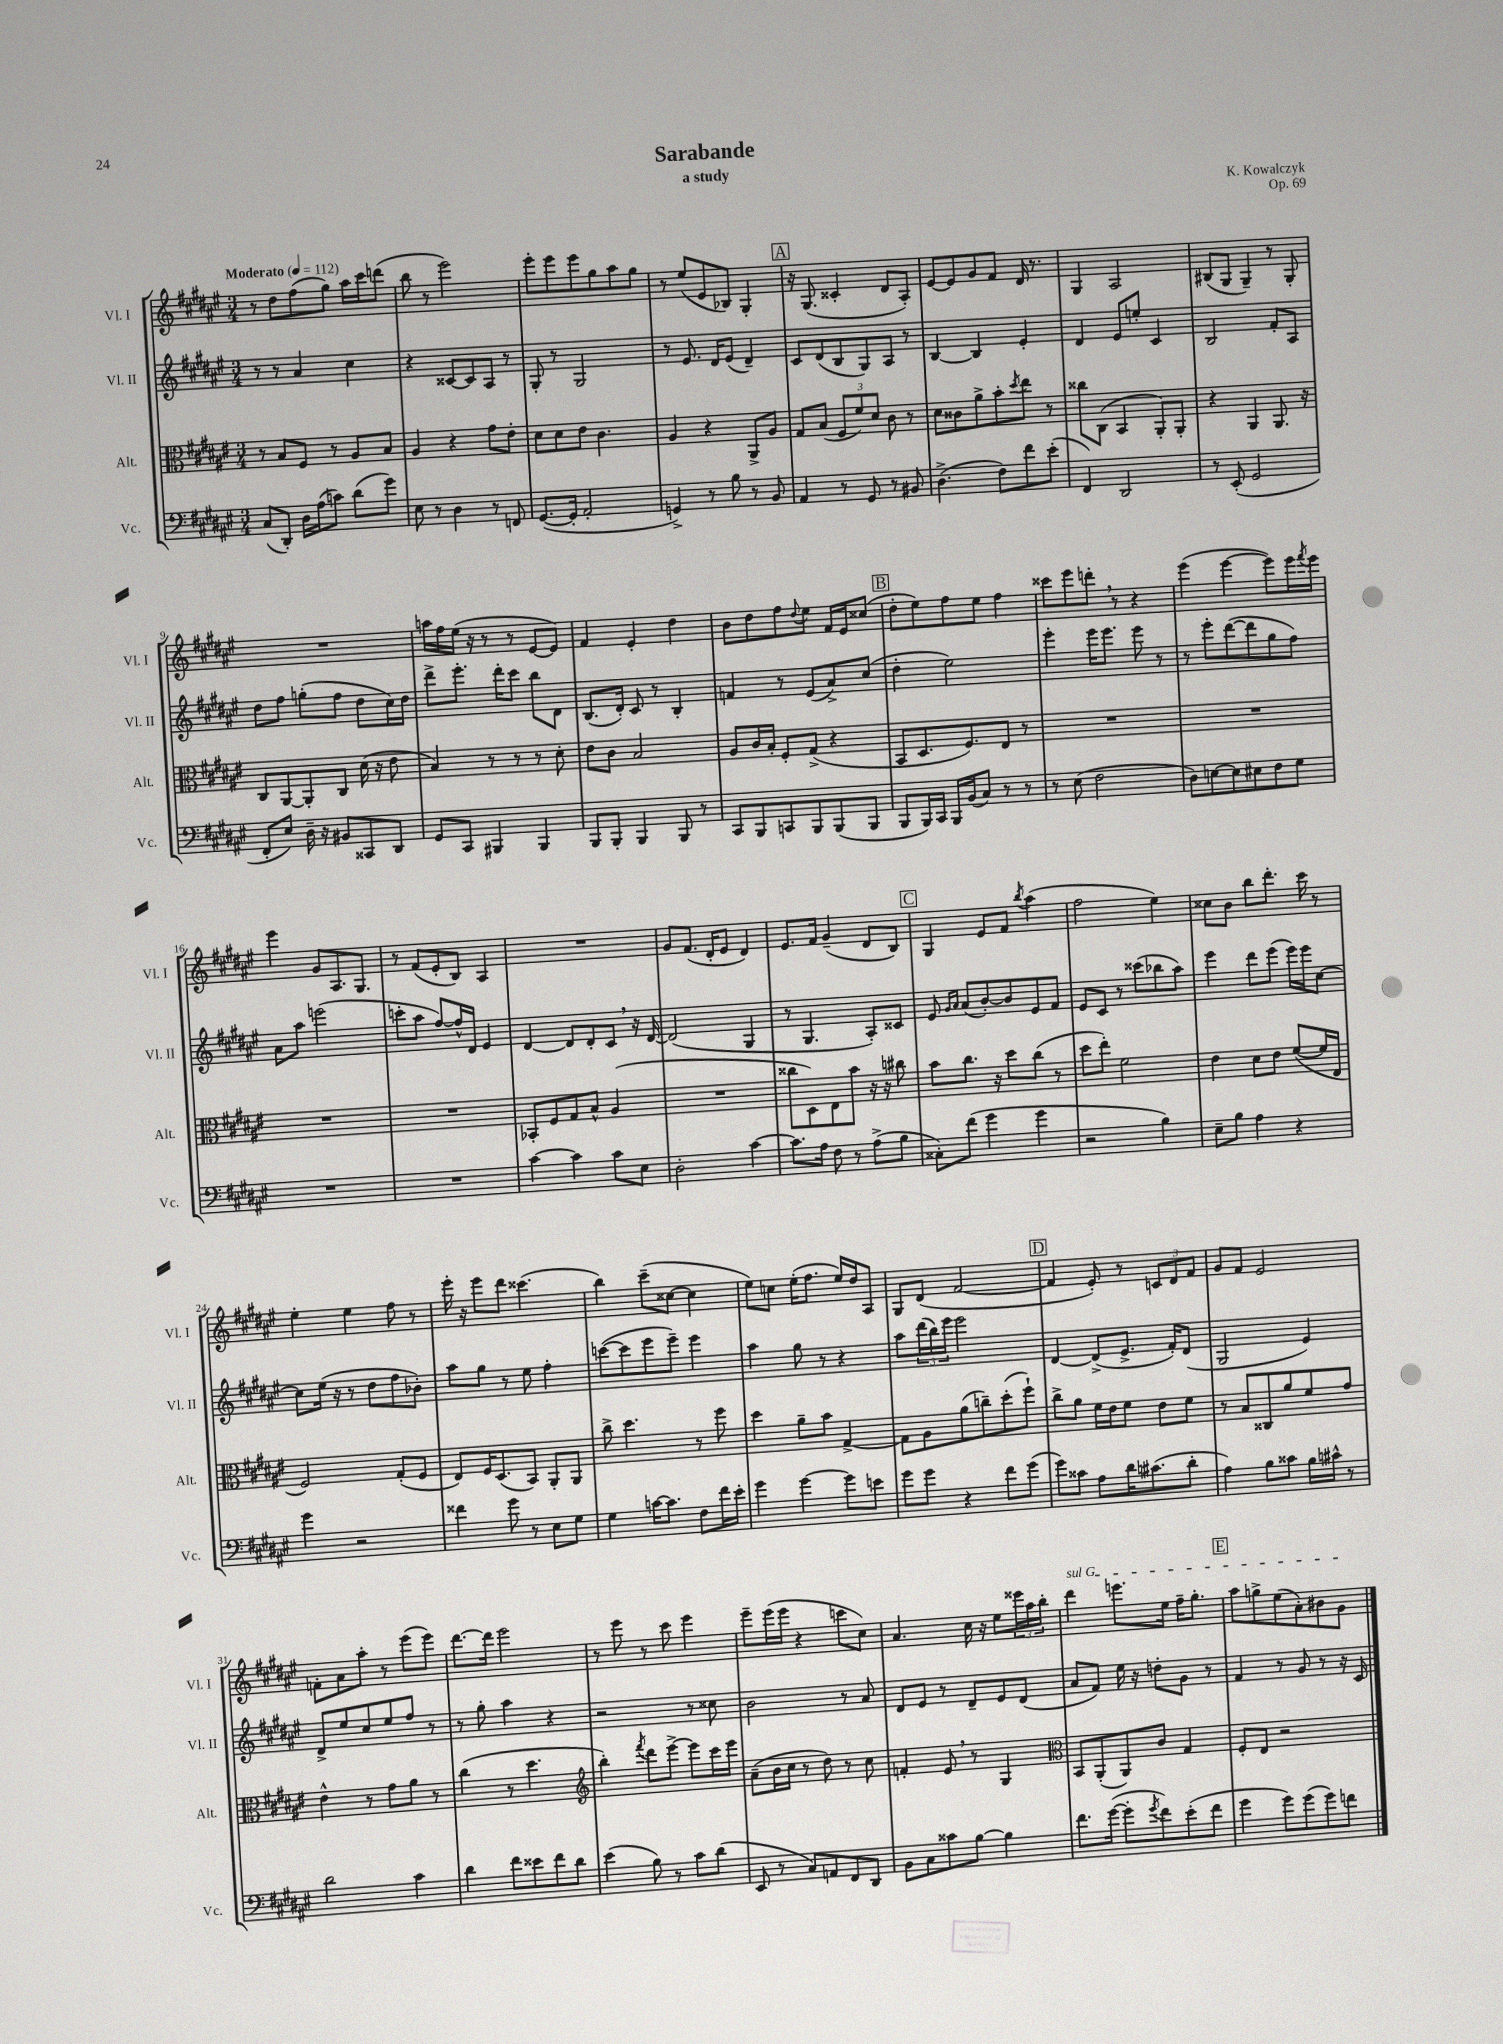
\header { title = "Sarabande" composer = "K. Kowalczyk" subtitle = "a study" opus = "Op. 69" }
<<
\new StaffGroup <<
\new Staff = "s0" \with { instrumentName = "Vl. I" shortInstrumentName = "Vl. I" } {
    \clef treble \key fis \major \numericTimeSignature \time 3/4 \tempo "Moderato" 4 = 112
    r8 dis''8 fis''8( gis''8) ais''16 cis'''16 d'''8( |
    b''8 r8 eis'''2) |
    eis'''8-. eis'''8 eis'''8 gis''8 ais''8 gis''8 |
    r8 eis''8( eis'8 bes8) gis4-. |
    \mark \markup { \box "A" } r16 gis8.( cisis'4-. dis'8 ais8-.) |
    eis'8~ eis'8 gis'8 fis'8 dis'16 r8. |
    gis4 ais2 |
    bis8( gis8 gis4--) r8 gis8-. |
    R2. |
    a''16 fis''16 eis''16( r16 r8 r8 eis'8~ eis'8) |
    fis'4 eis'4-. dis''4 |
    b'8 dis''8 fis''8 \appoggiatura { dis''8 } eis''8 fis'16 eis'16 cisis''8( |
    \mark \markup { \box "B" } dis''8-. eis''8) fis''8 eis''8 fis''4 |
    cisis'''8 eis'''8 d'''8-. \breathe r8 r4 |
    eis'''4( eis'''4~ eis'''8) eis'''16 \acciaccatura { fis'''8 } eis'''16 |
    eis'''4 gis'8 ais8. gis8. |
    r8 fis'8( eis'8-. b8) ais4 |
    R2. |
    gis'8 fis'8.( dis'16-. eis'8 dis'4) |
    eis'8. fis'16 gis'4--( dis'8 b8) |
    \mark \markup { \box "C" } gis4 eis'8 fis'8 \acciaccatura { b''8 } ais''4( |
    fis''2 eis''4) |
    cisis''8 b'8 b''8 dis'''8.-. cis'''16 r8 |
    eis''4-. eis''4 fis''8 r8 |
    eis'''16-. r16 eis'''8 dis'''8 cisis'''4.( |
    b''4) cis'''8--( cisis''8~ cisis''4 |
    eis''8) c''8 eis''16-.( fis''8. eis''16) dis''16 ais8 |
    gis8 dis'8( fis'2~ |
    \mark \markup { \box "D" } fis'4 eis'8-.) r8 \tuplet 3/2 { c'8 dis'8 fis'8 } |
    gis'8 fis'8 eis'2 |
    f'8-. ais'8 ais''8-. r8 eis'''8( eis'''8) |
    dis'''8.~ dis'''16 eis'''2 |
    r8 eis'''8 r8 cis'''8 eis'''4 |
    eis'''8-- eis'''16( eis'''16 r4 c'''8 cis''8) |
    ais'4. cis''16 r16 eis''8 \tuplet 3/2 { eisis'''16 ais''16 b''16-. } |
    \once \override TextSpanner.bound-details.left.text = \markup { \italic "sul G" } dis'''4\startTextSpan e'''8. eis''16 fis''16-- gis''8.-. |
    \mark \markup { \box "E" } ais''8 g''8-> eis''8( ais'8-.) bis'8 gis'8\stopTextSpan \bar "|." |
}
\new Staff = "s1" \with { instrumentName = "Vl. II" shortInstrumentName = "Vl. II" } {
    \clef treble \key fis \major \numericTimeSignature \time 3/4
    r8 r8 ais'4 cis''4 |
    r4 cisis'8~ cisis'8 ais8 r8 |
    gis8-. r8 gis2 |
    r8 eis'8. dis'16 eis'8( dis'4--) |
    \mark \markup { \box "A" } cis'8 dis'8( b8 gis8) ais8 r8 |
    b4~ b4 eis'4-. |
    dis'4 eis'8 e''8-. cis'4 |
    b2 fis'8-. ais8 |
    dis''8 fis''8 g''8-.( fis''8 dis''8 cis''16) dis''16 |
    dis'''8-> eis'''8.-. dis'''16-. cis'''8 b''8 dis'8 |
    b8.( dis'16-.) cis'8 r8 b4-. |
    f'4 r8 eis'8( ais'8->) cis''8( |
    \mark \markup { \box "B" } dis''4-. eis''2) |
    eis'''4-. eis'''16 eis'''8. eis'''8 r8 |
    r8 eis'''8-. dis'''8~( dis'''8 gis''8 fis''8) |
    ais'8 ais''8 e'''2( |
    c'''8-. ais''8 fis''8~) fis''16-^ dis'16 eis'4 |
    dis'4~ dis'8 dis'8-. cis'8 \breathe r16 dis'16~ |
    dis'2( gis4 |
    r8 gis4. ais8-.) cisis'8 |
    \mark \markup { \box "C" } eis'8 \grace { gis'16 ais'16 } ais'8( b'8~-.) b'8 eis'8 fis'8 |
    eis'8 cis'8 r8 cisis'''8( bes''8 ais''8) |
    eis'''4 dis'''8 eis'''8( eis'''16) eis'''16 cis''8~ |
    cis''8 eis''16( r16 r8 dis''8 fis''8 bes'8-.) |
    ais''8 gis''8 r8 eis''8 fis''4-. |
    c'''8~( c'''8 eis'''8 eis'''8--) eis'''4 |
    ais''4 gis''8 r8 r4 |
    ais''8 \tuplet 3/2 { dis'''16( b''16) eis'''16 } eis'''2 |
    \mark \markup { \box "D" } dis'4~ dis'8->( eis'8.-> fis'16-.) dis'8( |
    gis2 eis'4) |
    dis'8-> eis''8 cis''8 eis''8 fis''8 r8 |
    r8 gis''8-. ais''4 r4 |
    r2 r8 cisis''8 |
    b'2 r8 ais'8 |
    dis'8 eis'8 r8 dis'8-- eis'8 dis'8( |
    ais'8 fis'8) eis''16 r16 d''8-. gis'8 r8 |
    \mark \markup { \box "E" } fis'4 r8 gis'8 r8 r16 cis'16 \bar "|." |
}
\new Staff = "s2" \with { instrumentName = "Alt." shortInstrumentName = "Alt." } {
    \clef alto \key fis \major \numericTimeSignature \time 3/4
    r8 b8 fis8 r8 ais8 b8 |
    ais4 r4 gis'8 eis'8-. |
    dis'8 dis'8 eis'8 cis'4. |
    ais4 r4 ais,8-> ais8 |
    \mark \markup { \box "A" } gis8 b8( \tuplet 3/2 { fis8 fis'8) dis'8 } cis'8 r8 |
    dis'8 cisis'8 ais'8-> b'8-. \acciaccatura { dis''8 } eis''8 r8 |
    cisis''8 cis8( b,4 ais,8-.) ais,8-. |
    r4 ais,4 ais,8. r16 |
    cis8 ais,8~ ais,8-. cis8 dis'16( r16 eis'8 |
    b4) r8 r8 r8 dis'8-. |
    eis'8 cis'8 b2 |
    ais8 cis'16 b16-. fis8-. gis8->( r4 |
    \mark \markup { \box "B" } b,8 dis8. fis8.) eis8 r8 |
    R2. |
    R2. |
    R2. |
    R2. |
    bes,8-. fis8 gis8 b8-^ ais4( |
    R2. |
    cisis''8 dis8) eis8 b'8 r16 r16 cis''8 |
    \mark \markup { \box "C" } b'8 cis''8. r16 dis''8 cis''8( r8 |
    dis''8 eis''8-.) fis'2 |
    eis'4 dis'8 eis'8 fis'8~( fis'16 eis16 |
    fis2) gis8-.( fis8 |
    eis8) fis16 dis8.( b,8) ais,8-. ais,8 |
    cis''8-> dis''4. r8 fis''8 |
    dis''4 ais'8-- b'8 gis4~-> |
    gis8 ais8 ais'8( c''8--) dis''8-.( fis''8-!) |
    \mark \markup { \box "D" } cis''8-> ais'8 fis'16 eis'16 fis'8 eis'8 fis'8 |
    r8 b8 cisis8 ais'8 fis'8 gis'8 |
    eis'4-^ r8 gis'8 ais'8 r8 |
    cis''4( r8 dis''4. |
    \clef treble b''4-.) \acciaccatura { fis'''8 } dis'''8 eis'''8~-> eis'''8 cis'''16 eis'''16 |
    ais'8--( b'16 cis''16 r8 dis''8) r8 cis''8 |
    f'4-. eis'8 \breathe r8 gis4 |
    \clef alto b,8 ais,8-.( ais,8) cis'8 gis4 |
    \mark \markup { \box "E" } fis8-. eis8 r2 \bar "|." |
}
\new Staff = "s3" \with { instrumentName = "Vc." shortInstrumentName = "Vc." } {
    \clef bass \key fis \major \numericTimeSignature \time 3/4
    cis8( dis,8-.) dis16 ais16( c'8) dis'8( gis'8) |
    eis8 r8 dis4 r8 f,8 |
    gis,8.~( gis,16-. ais,2-. |
    g,4->) r8 b8 r8 b,8 |
    \mark \markup { \box "A" } ais,4 r8 gis,8 r8 bis,8 |
    dis4.->( fis8) fis'8 eis'8-.( |
    fis,4) dis,2 |
    r8 eis,8-.( gis,2 |
    fis,8-. eis8) dis16-- r16 bis,8 cisis,8 dis,8 |
    gis,8 cis,8 bis,,4 bis,,4 |
    b,,8 b,,8-. b,,4 b,,8 r8 |
    cis,8 b,,8 c,8 b,,8 b,,8( b,,8 |
    \mark \markup { \box "B" } b,,8 b,,16) cis,16 b,,16 b,16( cis8) r8 r8 |
    r8 eis8( fis2 |
    dis8) e8~ e8 eis8 fis8 gis8 |
    R2. |
    R2. |
    cis'4~ cis'4 cis'8 eis8 |
    dis2-. cis'4~ |
    cis'8. ais16 fis8 r8 ais8->( b8 |
    \mark \markup { \box "C" } cisis8-.) fis'8( gis'4 gis'4 |
    r2 b4) |
    eis8-- b8 ais4 r4 |
    gis'4 r2 |
    fisis'4 gis'8 r8 eis8 gis8 |
    gis4 c'16~ c'8. fis8 fis'16 eis'16-. |
    gis'4 gis'4~ gis'8 e'8 |
    gis'8 gis'8 r4 fis'8 gis'8( |
    \mark \markup { \box "D" } gis'8) cisis'8 ais8 dis'16 cis'8.( dis'8-. |
    ais4) b8 cisis'8 b16 cis'16-^ r8 |
    dis'2 cis'4 |
    dis'4 fis'8 eisis'8 fis'8 dis'8 |
    eis'4( b8) r8 cis'8 dis'8( |
    eis,8 r8 cis8) a,8 fis,8 dis,8 |
    b,8 cis8 cisis'8 b8~ b4 |
    fis'8. gis'16~( gis'8-. \acciaccatura { gis'8 } fis'8) eis'8-.( fis'8 |
    \mark \markup { \box "E" } gis'4 gis'8) gis'8( gis'8) f'8 \bar "|." |
}
>>
>>
